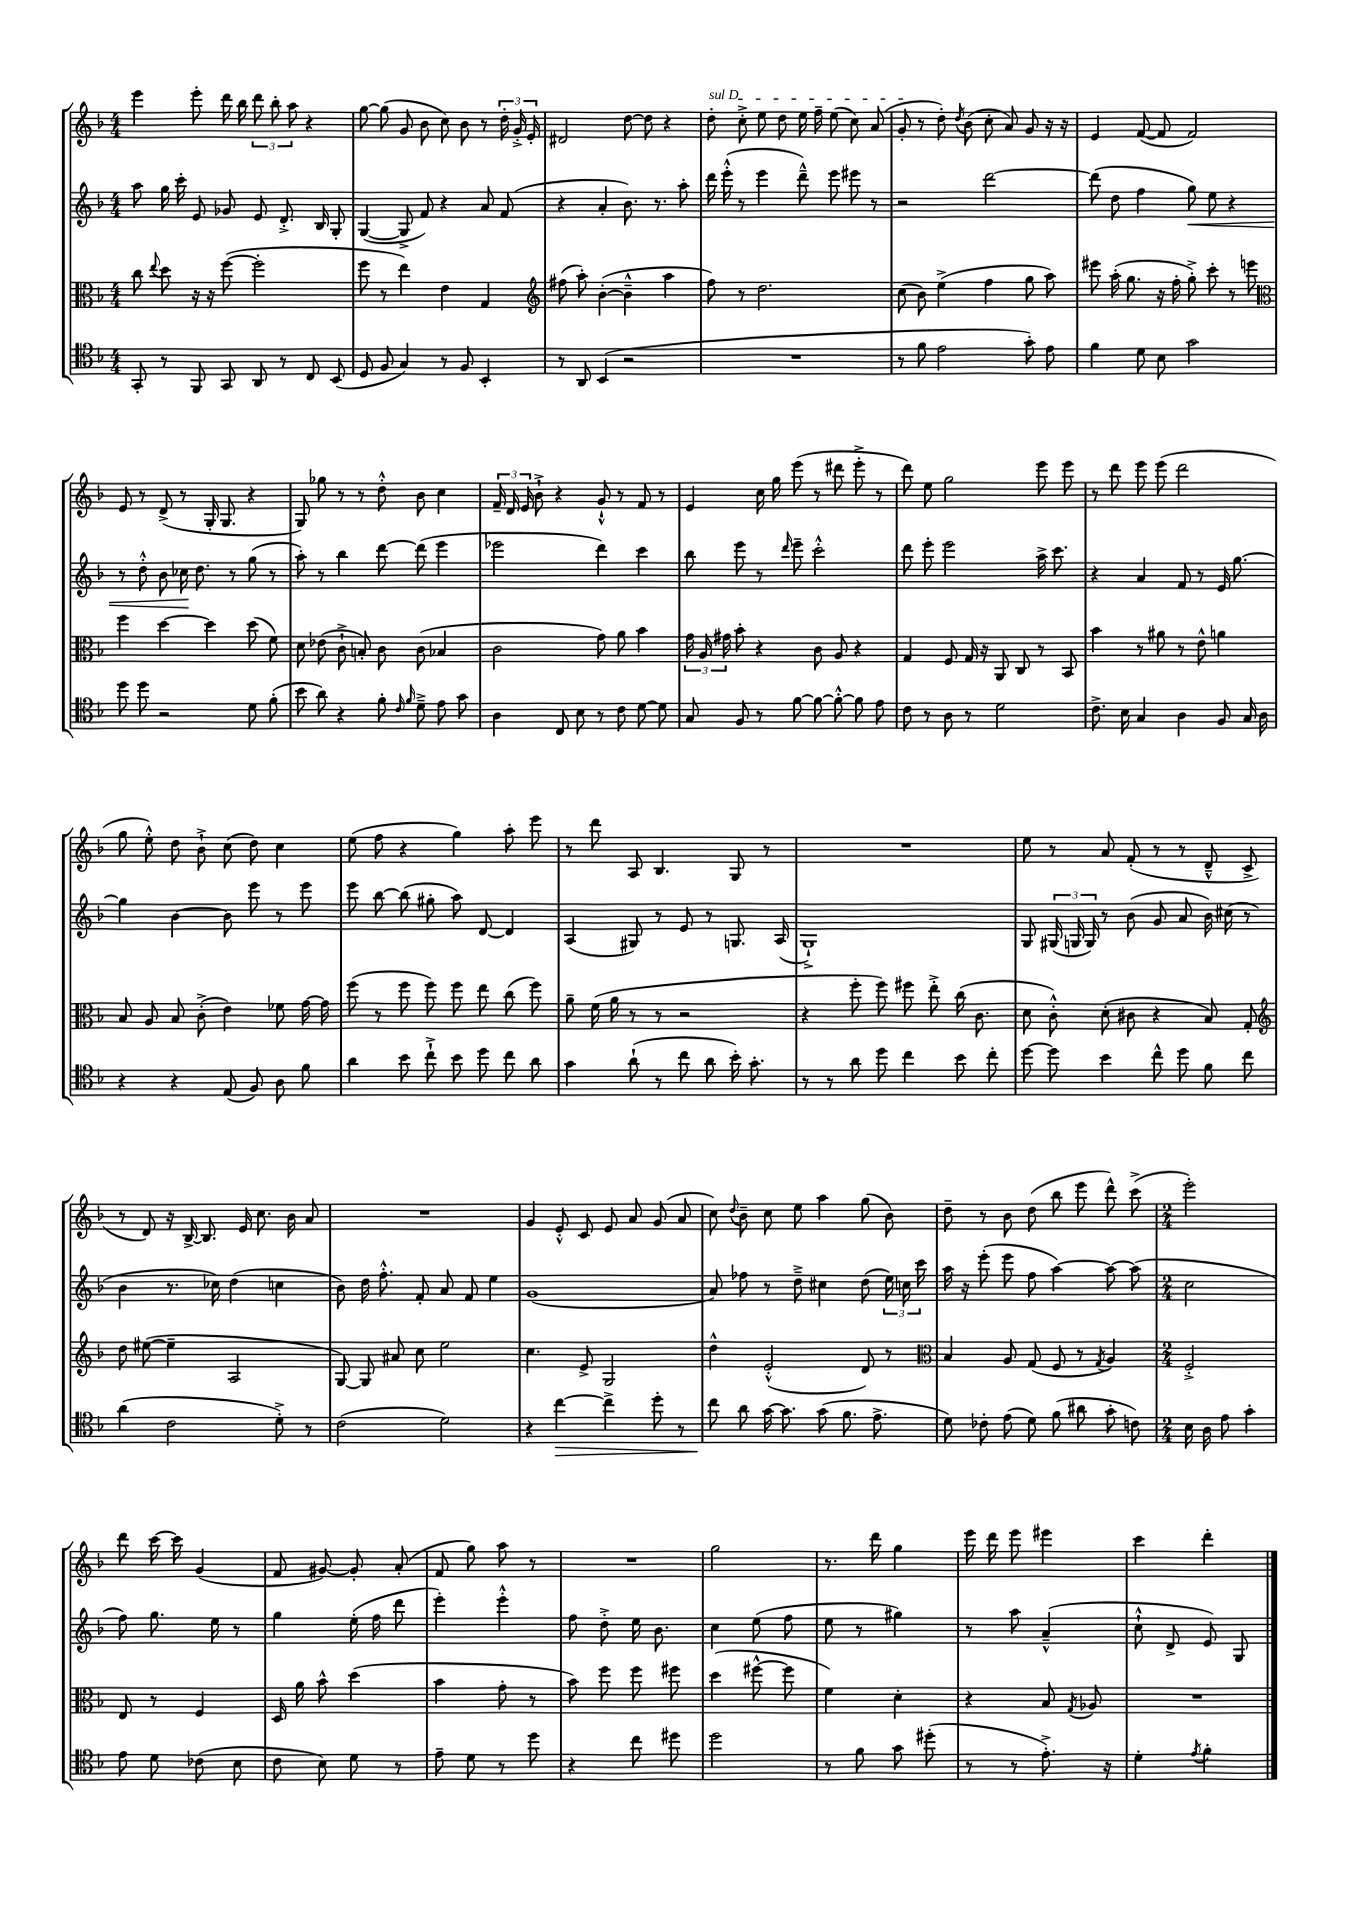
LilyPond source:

<<
\new StaffGroup <<
\new Staff = "s0" {
    \clef treble \key f \major \numericTimeSignature \time 4/4
    \autoBeamOff e'''4 e'''8-. d'''16 bes''16 \tuplet 3/2 { d'''8 bes''8-. a''8 } r4 |
    g''8~ g''8( g'8 bes'8 c''8) bes'8 r8 \tuplet 3/2 { d''16-. g'16-.-> e'16-. } |
    dis'2 d''8~ d''8 r4 |
    \once \override TextSpanner.bound-details.left.text = \markup { \italic "sul D" } d''8-.\startTextSpan c''8-.-> e''8 d''8 e''16 f''16-- e''8( c''8) a'8( |
    g'8-.\stopTextSpan r8 d''8-.) \acciaccatura { d''8 } bes'8( c''8-. a'8) g'8 r16 r16 |
    e'4 f'8~( f'8 f'2) |
    e'8 r8 d'8->( r8 g16-. g8. r4 |
    g8) ges''8 r8 r8 d''8-.-^ bes'8 c''4 |
    \tuplet 3/2 { f'16-- d'16 e'16 } bes'8-!-> r4 g'8-!-^ r8 f'8 r8 |
    e'4 c''16 g''16 e'''8( r8 dis'''8 e'''8-.-> r8 |
    d'''8) e''8 g''2 e'''8 e'''8 |
    r8 d'''8 e'''8 e'''8( d'''2 |
    g''8 e''8-.-^) d''8 bes'8-!-> c''8( d''8) c''4 |
    e''8( f''8 r4 g''4) a''8-. e'''8 |
    r8 d'''8 a8 bes4. g8 r8 |
    R1 |
    e''8 r8 a'8 f'8-.( r8 r8 d'8---^ c'8-> |
    r8 d'8) r16 bes16~-> bes8. e'16 c''8. bes'16 a'8 |
    R1 |
    g'4 e'8-.-^ c'8 e'8 a'8 g'8( a'8 |
    c''8) \appoggiatura { d''8 } bes'8-- c''8 e''8 a''4 g''8( bes'8) |
    d''8-- r8 bes'8 d''8( bes''8 e'''8 d'''8-^) c'''8->( |
    \numericTimeSignature \time 2/4 e'''2-.) |
    d'''8 c'''16~ c'''16 g'4( |
    f'8 gis'8~) gis'8-. a'8-.( |
    f'8 g''8) a''8 r8 |
    R2 |
    g''2 |
    r8. d'''16 g''4 |
    e'''16 d'''16 e'''8 eis'''4 |
    c'''4 d'''4-. \bar "|." |
}
\new Staff = "s1" {
    \clef treble \key f \major \numericTimeSignature \time 4/4
    \autoBeamOff a''8 g''16 c'''16-. e'8 ges'8 e'8 d'8.-.-> bes16 g8-. |
    g4~( g8-> f'8) r4 a'8 f'8( |
    r4 a'4-. bes'8.) r8. a''8-. |
    d'''16 e'''16-.-^( r8 e'''4 d'''8---^) e'''8 eis'''8 r8 |
    r2 d'''2~ |
    d'''8( d''8 f''4 g''8\<) e''8 r4 |
    r8 d''8-.-^ bes'8 ces''16\! d''8. r8 g''8( r8 |
    a''8-.) r8 bes''4 d'''8~ d'''8( e'''4 |
    ees'''2 d'''4) c'''4 |
    bes''8 e'''8 r8 \grace { d'''16 } e'''8-- c'''2-.-^ |
    d'''8 e'''8-. e'''2 a''16-> c'''8. |
    r4 a'4 f'8 r8 e'16 g''8.~ |
    g''4 bes'4~ bes'8 e'''8 r8 e'''8 |
    e'''8 bes''8~ bes''8( gis''8-. a''8) d'8~ d'4 |
    a4( gis8) r8 e'8 r8 g8. a16( |
    g1-!->) |
    g8 \tuplet 3/2 { gis16( g16 g16) } r8 bes'8( g'8 a'8 bes'16) cis''16( r8 |
    bes'4 r8. ces''16) d''4( c''4 |
    bes'8) d''16 f''8.-.-^ f'8-. a'8 f'8 e''4 |
    g'1( |
    a'8) fes''8 r8 d''8---> cis''4 d''8( \tuplet 3/2 { e''16) c''16 c'''16 } |
    a''16 r16 e'''8-.( e'''8 f''8 a''4~) a''8~ a''8( |
    \numericTimeSignature \time 2/4 c''2 |
    f''8) g''8. e''16 r8 |
    g''4 e''16-.( f''16 d'''8 |
    e'''4-.) e'''4-.-^ |
    f''8 d''8-.-> e''16 bes'8. |
    c''4 e''8( f''8 |
    e''8 r8 gis''4) |
    r8 a''8 a'4---^( |
    c''8-!-^ d'8-> e'8) g8 \bar "|." |
}
\new Staff = "s2" {
    \clef alto \key f \major \numericTimeSignature \time 4/4
    \autoBeamOff c''8 \appoggiatura { e''8 } d''8 r16 r16 f''8~( f''2-. |
    f''8 r8 e''4) e'4 g4 |
    \clef treble fis''8( a''8-.) bes'4~-.( bes'4---^ a''4 |
    f''8) r8 d''2. |
    c''8( bes'8) e''4->( f''4 g''8 a''8) |
    eis'''8 a''16-.( g''8. r16 f''16-. g''8-.->) c'''8-. r8 e'''8 |
    \clef alto f''4 d''4~ d''4 d''8( f'8) |
    d'8 ees'8( c'8-!-> b8-.) c'8 c'8( bes4 |
    c'2 g'8) a'8 bes'4 |
    \tuplet 3/2 { g'16 a16 gis'16 } bes'8-. r4 c'8 a8 r4 |
    g4 f8 g16 r16 a,8 c8 r8 bes,8 |
    bes'4 r8 ais'8 r8 e'8-^ a'4 |
    bes8 a8 bes8 c'8-.->( e'4) fes'8 g'16~ g'16 |
    f''8( r8 f''8 f''8) f''8 e''8 c''8( f''8) |
    a'8-- f'16( a'16 r8 r8 r2 |
    r4 f''8-. f''8) fis''8 e''8-.-> c''16( c'8. |
    d'8 c'8-.-^) d'8-.( cis'8 r4 bes8) g8-. |
    \clef treble d''8 eis''8~( eis''4-- a2 |
    g8~) g8 ais'8 c''8 e''2 |
    c''4. e'8-> g2 |
    d''4-^ e'2-.-^( d'8) r8 |
    \clef alto bes4 a8 g8( f8 r8 \acciaccatura { g8 } a4) |
    \numericTimeSignature \time 2/4 f2-.-> |
    e8 r8 f4 |
    d16 a'16 bes'8-^ d''4( |
    bes'4 g'8-. r8 |
    bes'8) f''8 f''8 fis''8 |
    d''4( fis''8~-^ fis''8 |
    f'4) d'4-. |
    r4 bes8 \acciaccatura { g8 } aes8 |
    R2 \bar "|." |
}
\new Staff = "s3" {
    \clef tenor \key f \major \numericTimeSignature \time 4/4
    \autoBeamOff g,8-. r8 f,8 g,8 a,8 r8 c8 bes,8( |
    d8 f8 g4) r8 f8 bes,4-. |
    r8 a,8 bes,4( r2 |
    R1 |
    r8 f'8 e'2 g'8-.) e'8 |
    f'4 d'8 bes8 g'2 |
    d''8 d''8 r2 d'8 f'8-.( |
    bes'8 a'8) r4 f'8-. \grace { c'16 f'16 } d'8---> e'8 g'8 |
    a4 c8 bes8 r8 c'8 d'8~ d'8 |
    g8 f8 r8 f'8~ f'8~ f'8~-.-^ f'8 e'8 |
    c'8 r8 a8 r8 d'2 |
    c'8.-> bes16 g4 a4 f8 g16 a16 |
    r4 r4 e8( f8) a8 f'8 |
    a'4 bes'8 c''8-!-> bes'8 d''8 c''8 a'8 |
    g'4 a'8-!( r8 c''8 a'8 bes'16-.) g'8.-. |
    r8 r8 a'8 d''8 c''4 bes'8 c''8-. |
    d''8~ d''8 bes'4 c''8-^ d''8 f'8 c''8 |
    a'4( c'2 d'8-.->) r8 |
    c'2( d'2) |
    r4 c''4~\> c''4-> d''8-. r8 |
    c''8\! a'8 g'16~ g'8. g'8( f'8. e'8.-> |
    d'8) ces'8-. e'8( d'8) f'8( ais'8 g'8-. c'8) |
    \numericTimeSignature \time 2/4 bes16 a16 e'8 g'4-. |
    e'8 d'8 ces'8( bes8 |
    c'8 bes8) d'8 r8 |
    e'8-- d'8 r8 d''8 |
    r4 c''8 dis''8 |
    d''2 |
    r8 f'8 g'8 dis''8-.( |
    r8 r8 e'8.-.->) r16 |
    d'4-. \acciaccatura { e'8 } f'4-. \bar "|." |
}
>>
>>
\layout { \context { \Score \remove "Bar_number_engraver" } }
